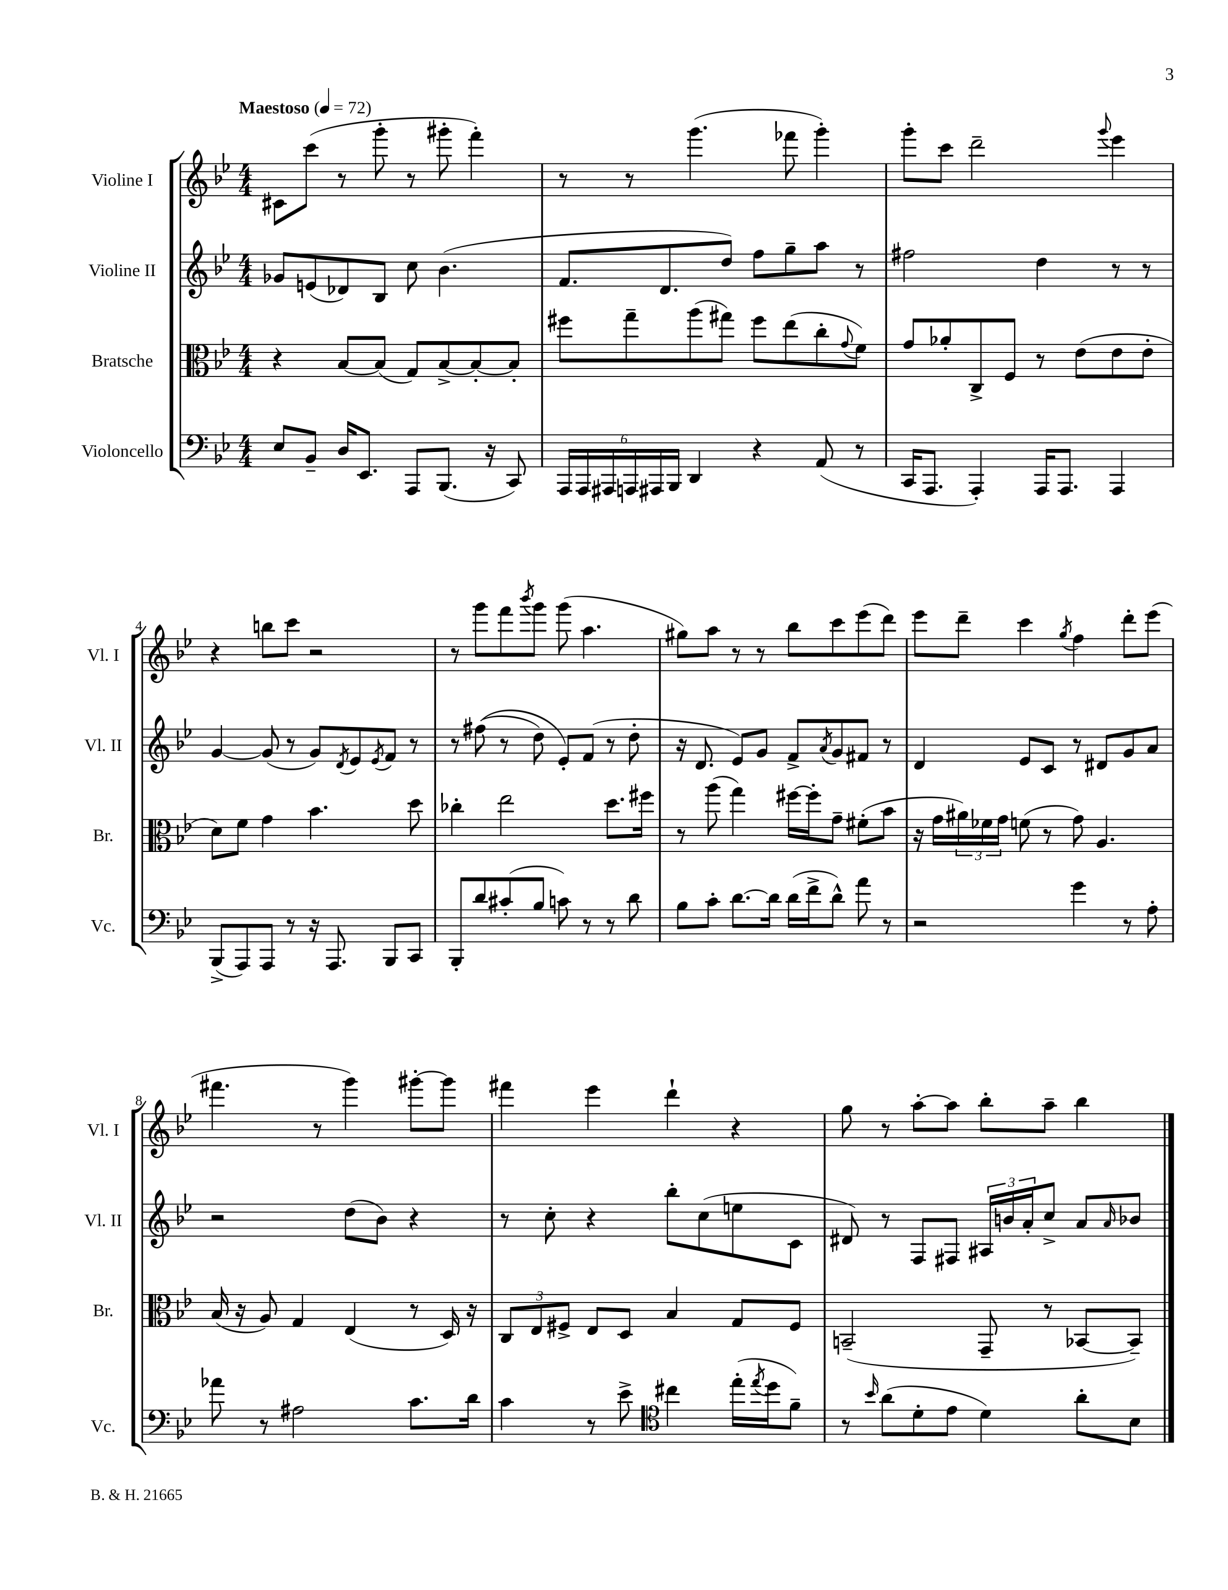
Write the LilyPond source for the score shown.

<<
\new StaffGroup <<
\new Staff = "s0" \with { instrumentName = "Violine I" shortInstrumentName = "Vl. I" } {
    \clef treble \key bes \major \numericTimeSignature \time 4/4 \tempo "Maestoso" 4 = 72
    cis'8 c'''8( r8 g'''8-. r8 gis'''8-. f'''4-.) |
    r8 r8 g'''4.( fes'''8 g'''4-.) |
    g'''8-. c'''8 d'''2-- \appoggiatura { g'''8 } ees'''4 |
    r4 b''8 c'''8 r2 |
    r8 g'''8 f'''8 \acciaccatura { bes'''8 } g'''8 g'''8( a''4. |
    gis''8) a''8 r8 r8 bes''8 c'''8 ees'''8( d'''8) |
    ees'''8 d'''8-- c'''4 \acciaccatura { g''8 } f''4 d'''8-. ees'''8( |
    fis'''4. r8 g'''4) gis'''8~-. gis'''8 |
    fis'''4 ees'''4 d'''4-! r4 |
    g''8 r8 a''8~-. a''8 bes''8-. a''8-- bes''4 \bar "|." |
}
\new Staff = "s1" \with { instrumentName = "Violine II" shortInstrumentName = "Vl. II" } {
    \clef treble \key bes \major \numericTimeSignature \time 4/4
    ges'8 e'8( des'8) bes8 c''8 bes'4.( |
    f'8. d'8. d''8) f''8 g''8-- a''8 r8 |
    fis''2 d''4 r8 r8 |
    g'4~ g'8( r8 g'8) \acciaccatura { d'8 } ees'8 \acciaccatura { ees'8 } f'8 r8 |
    r8 fis''8(\( r8 d''8) ees'8-.\) f'8( r8 d''8-. |
    r16 d'8. ees'8) g'8 f'8-> \acciaccatura { a'8 } g'8 fis'8 r8 |
    d'4 ees'8 c'8 r8 dis'8 g'8 a'8 |
    r2 d''8( bes'8) r4 |
    r8 c''8-. r4 bes''8-. c''8( e''8 c'8 |
    dis'8) r8 f8 fis8 \tuplet 3/2 { ais16 b'16 a'16-. } c''8-> a'8 \grace { a'16 } bes'8 \bar "|." |
}
\new Staff = "s2" \with { instrumentName = "Bratsche" shortInstrumentName = "Br." } {
    \clef alto \key bes \major \numericTimeSignature \time 4/4
    r4 bes8~ bes8( g8) bes8~-> bes8~-. bes8-. |
    fis''8 g''8-- a''8( gis''8) fis''8 ees''8( c''8-. \appoggiatura { g'8 } f'8) |
    g'8 aes'8-. c8-> f8 r8 ees'8( ees'8 ees'8-. |
    d'8) f'8 g'4 bes'4. d''8 |
    ces''4-. ees''2 d''8. fis''16 |
    r8 a''8( g''4) fis''16~ fis''16-. g'8-- fis'8-.( bes'8 |
    r16 g'16 \tuplet 3/2 { ais'16) fes'16 g'16 } f'8( r8 g'8) a4. |
    bes16( r16 a8) g4 ees4( r8 d16) r16 |
    \tuplet 3/2 { c8 ees8 fis8-> } ees8 d8 bes4 g8 fis8 |
    b,2--( g,8-- r8 bes,8~ bes,8--) \bar "|." |
}
\new Staff = "s3" \with { instrumentName = "Violoncello" shortInstrumentName = "Vc." } {
    \clef bass \key bes \major \numericTimeSignature \time 4/4
    ees8 bes,8-- d16 ees,8. a,,8 bes,,8.( r16 c,8) |
    \tuplet 6/4 { a,,16 a,,16 ais,,16 a,,16 ais,,16 bes,,16 } d,4 r4 a,8( r8 |
    c,16 a,,8. a,,4-.) a,,16 a,,8. a,,4 |
    bes,,8->( a,,8) a,,8 r8 r16 a,,8. bes,,8 c,8 |
    bes,,8-. d'8 cis'8-.( bes8 c'8) r8 r8 d'8 |
    bes8 c'8-. d'8.~ d'16 d'16( f'16-> d'8-^) a'8 r8 |
    r2 g'4 r8 a8-. |
    aes'8 r8 ais2 c'8. d'16 |
    c'4 r8 ees'8-> \clef tenor cis''4 ees''16-.( \acciaccatura { ees''8 } d''16 f'8--) |
    r8 \grace { bes'16 } a'8( d'8-. ees'8 d'4) a'8-. bes8 \bar "|." |
}
>>
>>
